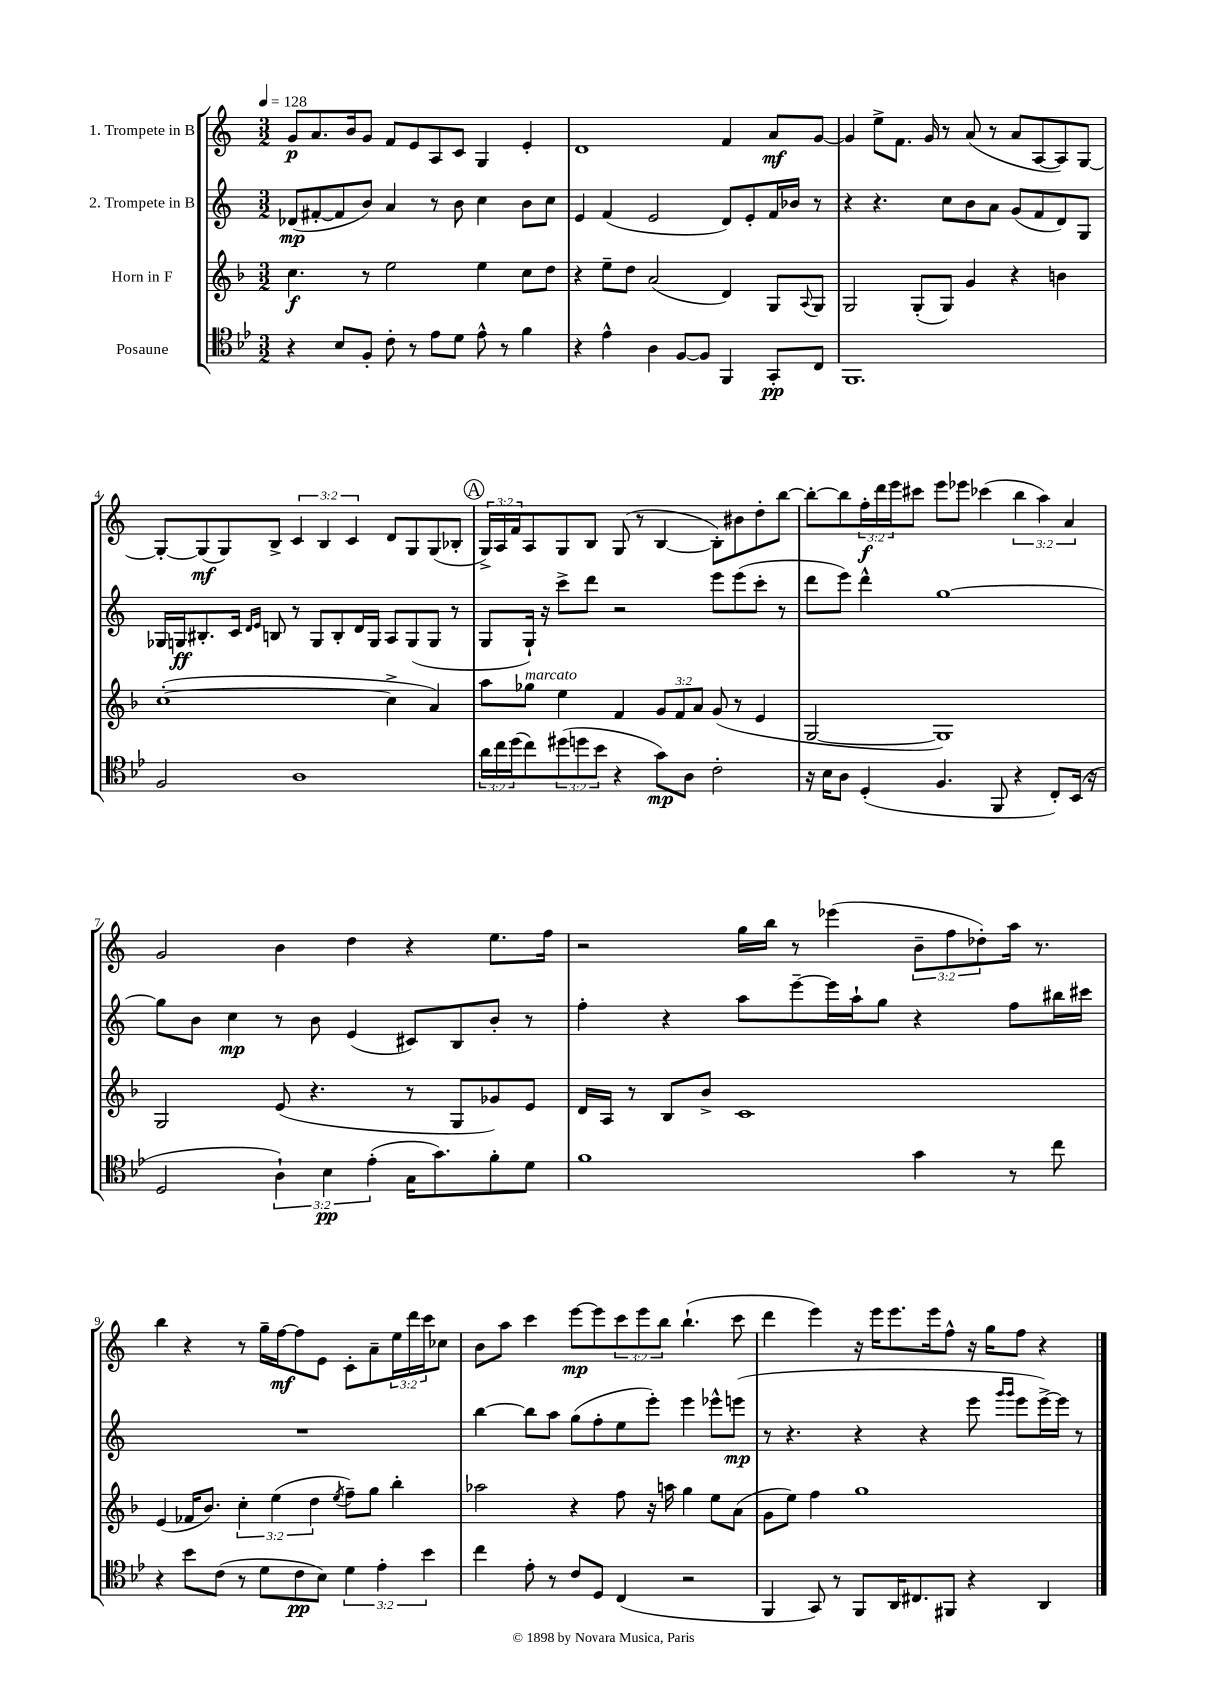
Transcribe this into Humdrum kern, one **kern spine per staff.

**kern	**kern	**kern	**kern
*staff4	*staff3	*staff2	*staff1
*clefC4	*clefG2	*clefG2	*clefG2
*k[b-e-]	*k[b-]	*k[]	*k[]
*M3/2	*M3/2	*M3/2	*M3/2
*MM128	*MM128	*MM128	*MM128
4r	4.cc	(8d-	8g
.	.	[8f#'	8.a
8B-	.	8f#]	.
.	.	.	16b
8F'	8r	8b)	8g
8c'	2ee	4a	8f
8r	.	.	8e
8e-	.	8r	8A
8d	.	8b	8c
8e-^^	4ee	4cc	4G
8r	.	.	.
4f	8cc	8b	4e'
.	8dd	8cc	.
=	=	=	=
4r	4r	4e	1d
4e-^^	8ee~	(4f	.
.	8dd	.	.
4A	(2a	2e	.
[8F	.	.	.
8F]	.	.	.
4FF	4d)	8d)	4f
.	.	8e'	.
8GG'	8G	16f	8a
.	.	16b-	.
.	8qqA	.	.
8C	8G	8r	[8g
=	=	=	=
1.FF	2G	4r	4g]
.	.	4.r	8ee^
.	.	.	8.f
.	(8G'	.	.
.	.	.	16g
.	8G)	8cc	8r
.	4g	8b	(8a
.	.	8a	8r
.	4r	(8g	8a
.	.	8f	[8A
.	4b	8d)	8A])
.	.	8G	[8G
=	=	=	=
2F	([1cc'	16G-	8G'_
.	.	16G	.
.	.	8.B#'	(8G]
.	.	.	8G)
.	.	16c	.
.	.	16qqd	.
.	.	16qqe	.
.	.	8B	8B^
1A	.	8r	6c
.	.	8G	.
.	.	.	6B
.	.	8B'	.
.	.	.	6c
.	.	16d	.
.	.	16G	.
.	4cc^]	8A	8d
.	.	(8G	8G
.	4a)	8G	(8G
.	.	8r	8B-'
=	=	=	=
24a	8aa	8G	24G^)
24cc	.	.	24A
(24dd	.	.	24f
8cc)	8gg-	16G`)	8A
.	.	16r	.
(12dd#	4ee	8ccc^	8G
12dd	.	.	.
.	.	8ddd	8B
12b-	.	.	.
4r	4f	2r	(8G
.	.	.	8r
8g)	12g	.	[4B
.	12f	.	.
8A	.	.	.
.	12a	.	.
2c'	(8g	8eee	8B'])
.	8r	(8eee	8b#
.	4e	8ccc'	8dd'
.	.	8r	[8bb
=	=	=	=
16r	[2G	8ddd	8bb'_
16B-	.	.	.
8A	.	8eee)	8bb]
(4D'	.	4ddd^^	24ff'
.	.	.	24ddd
.	.	.	24eee
.	.	.	8ccc#
4.F	1G])	[1gg	8eee
.	.	.	8eee-
.	.	.	(4ccc-
8FF	.	.	.
4r	.	.	6bb
.	.	.	6aa)
8C')	.	.	.
.	.	.	6a
(16BB-	.	.	.
16r	.	.	.
=	=	=	=
2D	2G	8gg]	2g
.	.	8b	.
.	.	4cc	.
6A`)	(8e	8r	4b
.	4.r	8b	.
6B-	.	.	.
.	.	(4e	4dd
(6e-'	.	.	.
16G	8r	8c#)	4r
8.g)	.	.	.
.	8G	8B	.
8f'	8g-)	8b'	8.ee
8d	8e	8r	.
.	.	.	16ff
=	=	=	=
1f	16d	4ff'	2r
.	16A	.	.
.	8r	.	.
.	8B-	4r	.
.	8b-^	.	.
.	1c	8aa	16gg
.	.	.	16bb
.	.	[8eee~	8r
.	.	16eee]	(4eee-
.	.	16aa`	.
.	.	8gg	.
4g	.	4r	12b~
.	.	.	12ff
.	.	.	12dd-')
8r	.	8ff	16aa
.	.	.	8.r
8cc	.	16bb#	.
.	.	16ccc#	.
=	=	=	=
4r	(4e	1.r	4bb
8b-	16f-	.	4r
.	8.b-)	.	.
(8c	.	.	.
8r	6cc'	.	8r
8d	.	.	16gg~
.	(6ee	.	.
.	.	.	[16ff
8c	.	.	8ff]
.	6dd	.	.
8B-)	.	.	8e
.	8qee	.	.
6d	8ff~)	.	8c'
.	8gg	.	8a~
6e-'	.	.	.
.	4bb-'	.	24ee
.	.	.	24ddd
6b-	.	.	24ccc
.	.	.	8cc-
=	=	=	=
4cc	2aa-	[4bb	8b
.	.	.	8aa
8e-'	.	8bb]	4ccc
8r	.	8aa	.
8c	4r	(8gg	[8eee
8D	.	8ff'	8eee]
(4C	8ff	8ee	12ccc
.	.	.	12eee
.	16r	8eee')	.
.	.	.	12bb
.	16aa	.	.
2r	4gg	4eee	(4.bb`
.	8ee	8eee-^^	.
.	(8a	(8eee	8ccc
=	=	=	=
4FF	8g	8r	4ddd
.	8ee)	4.r	.
8GG)	4ff	.	4eee)
8r	.	.	.
8FF	1gg	4r	16r
.	.	.	16eee
16AA	.	.	8.eee
8.C#	.	.	.
.	.	4r	.
.	.	.	16eee
8FF#	.	.	8ff^^
4r	.	8eee	16r
.	.	.	16gg
.	.	16qqggg	.
.	.	16qqggg	.
.	.	8eee	8ff
4AA	.	[16eee^)	4r
.	.	16eee]	.
.	.	8r	.
==	==	==	==
*-	*-	*-	*-
